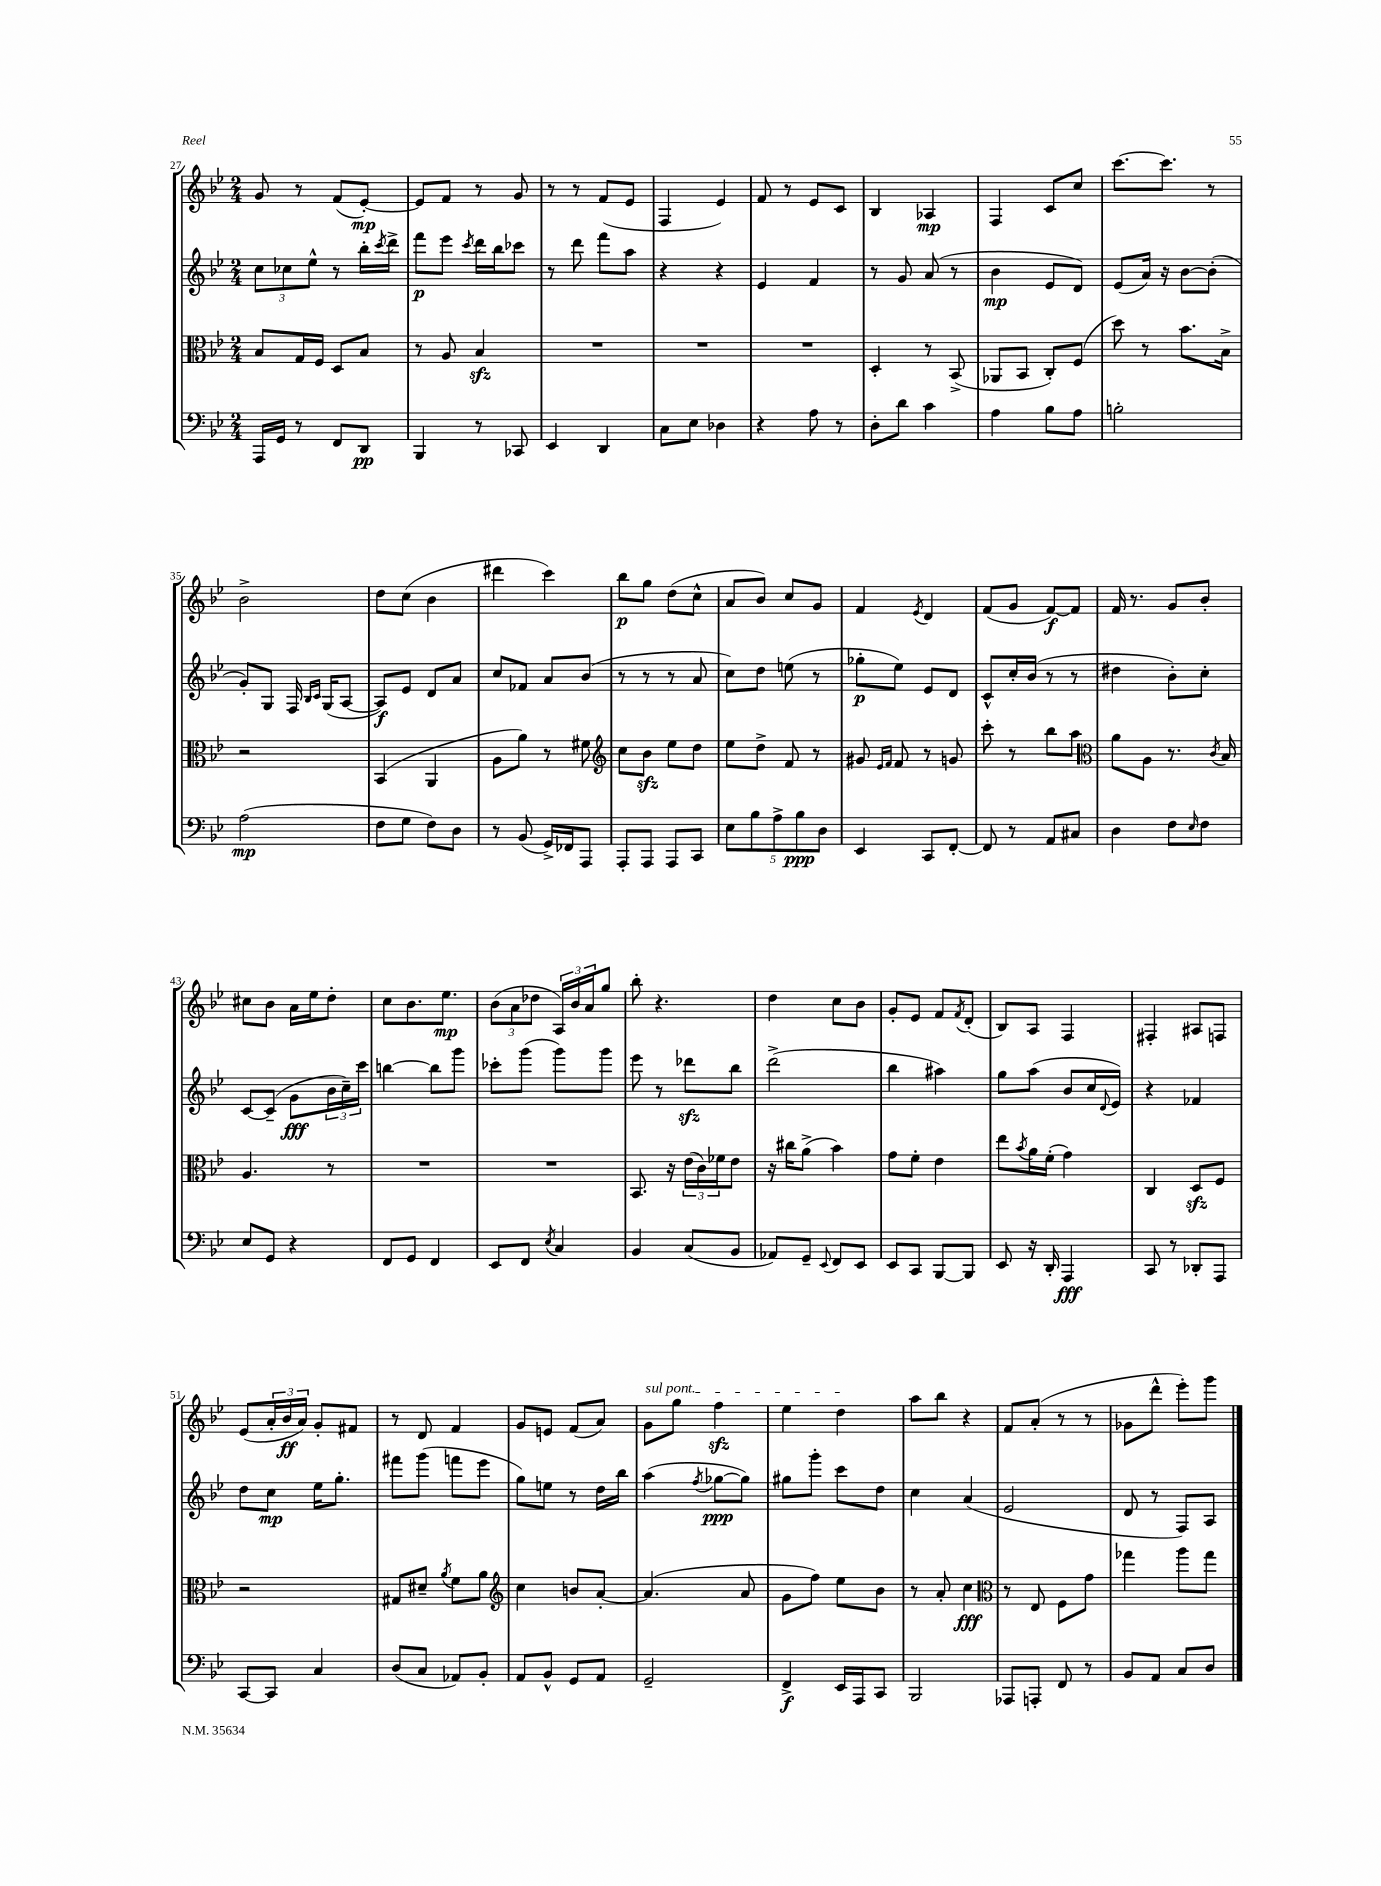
<<
\new StaffGroup <<
\new Staff = "s0" {
    \clef treble \key bes \major \numericTimeSignature \time 2/4
    g'8 r8 f'8( ees'8~-.\mp) |
    ees'8 f'8 r8 g'8 |
    r8 r8 f'8( ees'8 |
    f4 ees'4) |
    f'8 r8 ees'8 c'8 |
    bes4 aes4\mp |
    f4 c'8 c''8 |
    c'''8.~ c'''8. r8 |
    bes'2-> |
    d''8 c''8( bes'4 |
    dis'''4 c'''4) |
    bes''8\p g''8 d''8( c''8-^ |
    a'8 bes'8) c''8 g'8 |
    f'4 \acciaccatura { ees'8 } d'4 |
    f'8( g'8 f'8~\f) f'8 |
    f'16 r8. g'8 bes'8-. |
    cis''8 bes'8 a'16 ees''16 d''8-. |
    c''8 bes'8. ees''8.\mp |
    \tuplet 3/2 { bes'8( a'8 des''8 } \tuplet 3/2 { a16) bes'16 a'16 } g''8 |
    bes''8-. r4. |
    d''4 c''8 bes'8 |
    g'8-. ees'8 f'8 \acciaccatura { f'8 } d'8-.( |
    bes8) a8 f4 |
    fis4-. ais8 f8 |
    ees'8( \tuplet 3/2 { a'16-. bes'16\ff a'16) } g'8-. fis'8 |
    r8 d'8 f'4 |
    g'8 e'8 f'8( a'8) |
    \once \override TextSpanner.bound-details.left.text = \markup { \italic "sul pont." } g'8\startTextSpan g''8 f''4\sfz |
    ees''4 d''4\stopTextSpan |
    a''8 bes''8 r4 |
    f'8 a'8-.( r8 r8 |
    ges'8 d'''8-^ ees'''8-.) g'''8 \bar "|." |
}
\new Staff = "s1" {
    \clef treble \key bes \major \numericTimeSignature \time 2/4
    \tuplet 3/2 { c''8 ces''8 ees''8-^ } r8 bes''16-. \acciaccatura { c'''8 } d'''16-> |
    f'''8\p ees'''8 \acciaccatura { c'''8 } d'''16 bes''16 ces'''8 |
    r8 d'''8 f'''8 a''8 |
    r4 r4 |
    ees'4 f'4 |
    r8 g'8 a'8( r8 |
    bes'4\mp ees'8 d'8) |
    ees'8( a'16) r16 bes'8~ bes'8-.( |
    g'8-.) g8 f16 \grace { bes16 c'16 } g16( a8~ |
    a8\f) ees'8 d'8 a'8 |
    c''8 fes'8 a'8 bes'8( |
    r8 r8 r8 a'8 |
    c''8) d''8 e''8( r8 |
    ges''8-.\p ees''8) ees'8 d'8 |
    c'8-^ c''16-. bes'16( r8 r8 |
    dis''4 bes'8-.) c''8-. |
    c'8~ c'8--( g'8\fff \tuplet 3/2 { bes'16 c''16--) c'''16 } |
    b''4~ b''8 g'''8 |
    ces'''8-. g'''8( g'''8) g'''8 |
    ees'''8 r8 des'''8\sfz bes''8 |
    d'''2->( |
    bes''4 ais''4) |
    g''8 a''8( bes'8 c''16 \appoggiatura { d'8 } ees'16) |
    r4 fes'4 |
    d''8 c''8\mp ees''16 g''8.-. |
    fis'''8 g'''8( f'''8 ees'''8 |
    g''8) e''8 r8 d''16 bes''16 |
    a''4( \acciaccatura { f''8 } ges''8~\ppp ges''8) |
    gis''8 g'''8-. c'''8 d''8 |
    c''4 a'4( |
    ees'2 |
    d'8 r8 f8) a8 \bar "|." |
}
\new Staff = "s2" {
    \clef alto \key bes \major \numericTimeSignature \time 2/4
    bes8 g16 f16 d8 bes8 |
    r8 a8 bes4\sfz |
    R2 |
    R2 |
    R2 |
    d4-. r8 bes,8->( |
    aes,8 bes,8 c8-.) f8( |
    d''8) r8 bes'8. bes16-> |
    r2 |
    bes,4( a,4 |
    a8 a'8) r8 fis'8 |
    \clef treble c''8 bes'8\sfz ees''8 d''8 |
    ees''8 d''8-> f'8 r8 |
    gis'8 \grace { ees'16 f'16 } f'8 r8 g'8 |
    c'''8-. r8 bes''8 a''8 |
    \clef alto a'8 a8 r8. \acciaccatura { c'8 } bes16 |
    a4. r8 |
    R2 |
    R2 |
    bes,8. r16 \tuplet 3/2 { ees'16( c'16) fes'16 } ees'8 |
    r16 cis''16 a'8->( bes'4) |
    g'8 f'8-. ees'4 |
    ees''8 \acciaccatura { bes'8 } a'16 f'16-.( g'4) |
    c4 d8\sfz f8 |
    r2 |
    gis8 dis'8-- \acciaccatura { a'8 } f'8 a'8 |
    \clef treble c''4 b'8 a'8~-. |
    a'4.( a'8 |
    g'8 f''8) ees''8 bes'8 |
    r8 a'8-. c''4\fff |
    \clef alto r8 ees8 f8 g'8 |
    ges''4 a''8 ges''8 \bar "|." |
}
\new Staff = "s3" {
    \clef bass \key bes \major \numericTimeSignature \time 2/4
    a,,16 g,16 r8 f,8 d,8\pp |
    bes,,4 r8 ces,8 |
    ees,4 d,4 |
    c8 ees8 des4 |
    r4 a8 r8 |
    d8-. d'8 c'4 |
    a4 bes8 a8 |
    b2-. |
    a2\mp( |
    f8 g8 f8) d8 |
    r8 bes,8( g,16->) fes,16 a,,8 |
    a,,8-. a,,8 a,,8 c,8 |
    \tuplet 5/4 { ees8 bes8 a8-> bes8\ppp d8 } |
    ees,4 c,8 f,8~-. |
    f,8 r8 a,8 cis8 |
    d4 f8 \grace { ees16 } f8 |
    ees8 g,8 r4 |
    f,8 g,8 f,4 |
    ees,8 f,8 \acciaccatura { ees8 } c4 |
    bes,4 c8( bes,8 |
    aes,8) g,8-- \appoggiatura { ees,8 } f,8 ees,8 |
    ees,8 c,8 bes,,8~ bes,,8 |
    ees,8 r16 d,16-. a,,4\fff |
    c,8 r8 des,8-. a,,8 |
    c,8~ c,8 c4 |
    d8( c8 aes,8) bes,8-. |
    a,8 bes,8-^ g,8 a,8 |
    g,2-- |
    f,4->\f ees,16 a,,16 c,8 |
    bes,,2 |
    aes,,8 a,,8-. f,8 r8 |
    bes,8 a,8 c8 d8 \bar "|." |
}
>>
>>
\layout { \context { \Score currentBarNumber = #27 } }
